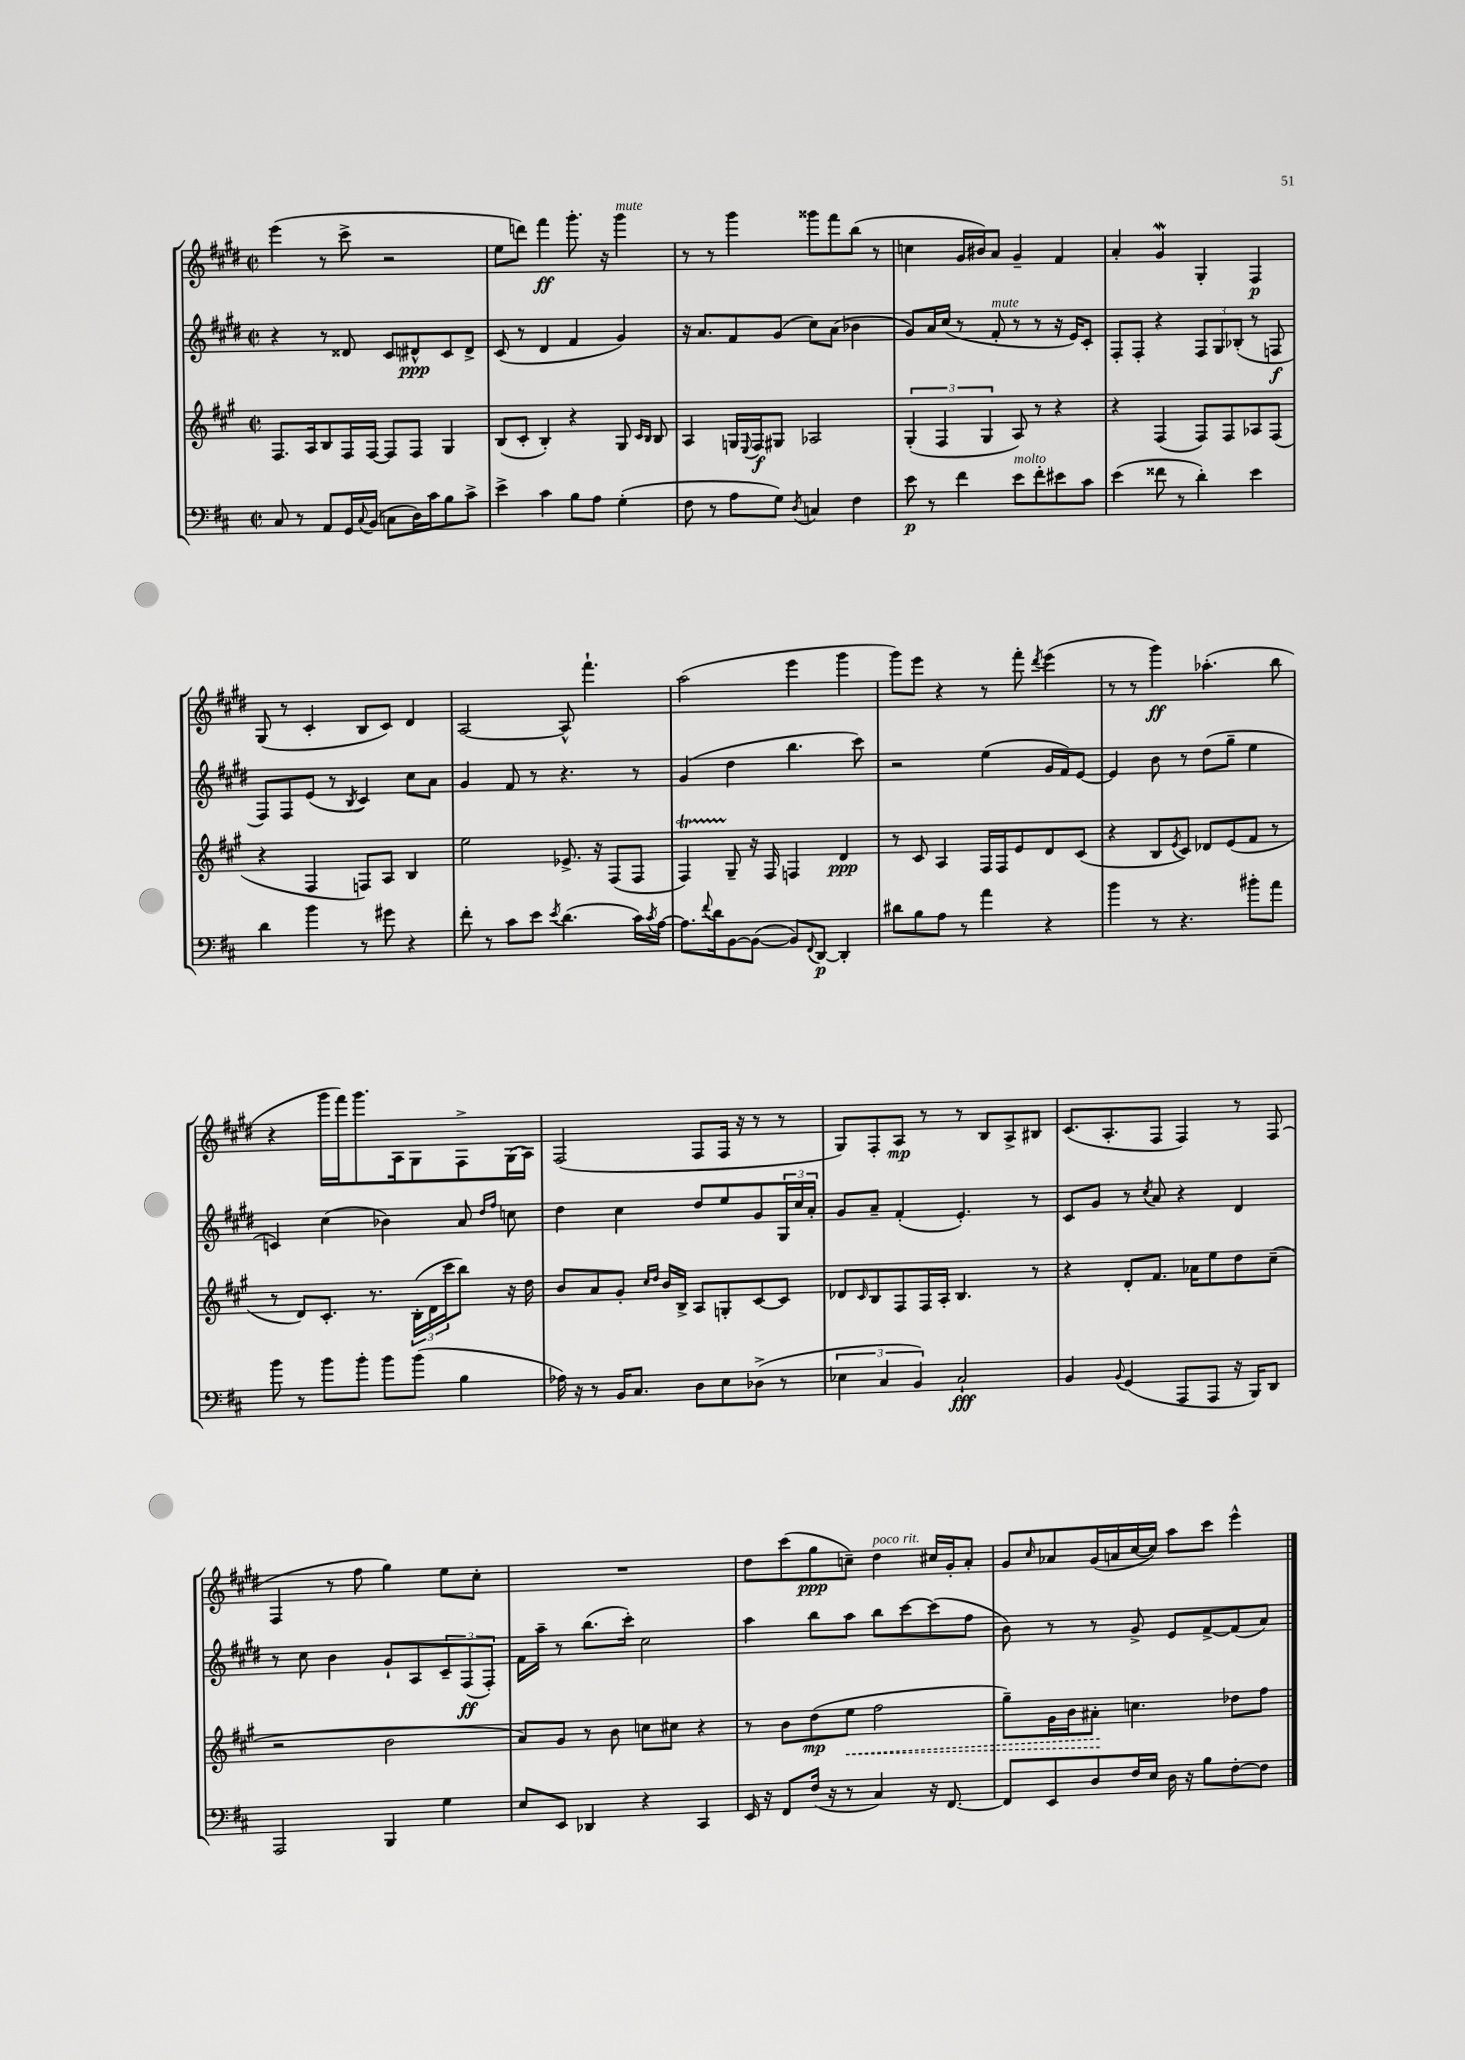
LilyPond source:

<<
\new StaffGroup <<
\new Staff = "s0" {
    \clef treble \key e \major \defaultTimeSignature \time 2/2
    e'''4( r8 cis'''8-> r2 |
    e''8 d'''8) fis'''4\ff gis'''8.-. r16 gis'''4^\markup { \italic "mute" } |
    r8 r8 gis'''4 gisis'''8 fis'''8 b''8( r8 |
    c''4 gis'16 bis'16) a'8 gis'4-- fis'4 |
    a'4-. gis'4\mordent gis4-. fis4\p |
    gis8( r8 cis'4-. b8 cis'8) dis'4 |
    a2~ a8-^ fis'''4.-! |
    a''2( e'''4 gis'''4 |
    gis'''8) e'''8 r4 r8 fis'''8-. \acciaccatura { dis'''8 } e'''4( |
    r8 r8 gis'''4\ff) aes''4.-.( b''8 |
    r4 gis'''16 fis'''16) gis'''8. a16 gis8 fis8-> gis16( a16) |
    fis2( fis8 fis16 r16 r8 r8 |
    gis8) fis8-. a8\mp r8 r8 b8 a8-> bis8 |
    cis'8.( a8.-. fis8 fis4) r8 fis8( |
    fis4 r8 fis''8 gis''4) e''8 cis''8-. |
    R1 |
    dis''8 cis'''8( gis''8\ppp c''8--) dis''4^\markup { \italic "poco rit." } cis''16 gis'16-. a'8-. |
    gis'8 \grace { cis''16 } aes'8 gis'16( a'16 cis''16~ cis''16) a''8 cis'''8 e'''4-^ \bar "|." |
}
\new Staff = "s1" {
    \clef treble \key e \major \defaultTimeSignature \time 2/2
    r4 r8 disis'8 cis'8 dis'8-^\ppp cis'8 dis'8-> |
    cis'8( r8 dis'4 fis'4 gis'4) |
    r16 a'8. fis'8 gis'8( cis''8) a'8( bes'4 |
    gis'8) a'16 cis''16( r8 fis'8-.^\markup { \italic "mute" } r8 r8 r16 e'16) cis'8-. |
    fis8-. fis8-. r4 \tuplet 3/2 { fis8 gis8 bes8-.( } r8 f8\f |
    fis8) fis8 e'8( r8 \acciaccatura { b8 } cis'4) cis''8 a'8 |
    gis'4 fis'8 r8 r4. r8 |
    gis'4( dis''4 b''4. cis'''8) |
    r2 e''4( gis'16 fis'16) e'8~ |
    e'4 b'8 r8 dis''8( gis''8-- e''4 |
    c'4) cis''4( bes'4) a'8 \grace { dis''16 fis''16 } c''8 |
    dis''4 cis''4 dis''8 e''8 gis'8 \tuplet 3/2 { gis16 cis''16 a'16-. } |
    gis'8 a'8-- fis'4-.( e'4.-.) r8 |
    cis'8 gis'8 r8 \acciaccatura { cis''8 } a'8 r4 dis'4 |
    r8 cis''8 b'4 gis'8-! a8 \tuplet 3/2 { cis'8-- fis8\ff( fis8-.) } |
    fis'16 a''16-- r8 b''8.( cis'''16-.) cis''2 |
    a''4 b''8 a''8 b''8 cis'''8~ cis'''8( fis''8 |
    b'8) r8 r8 gis'8-> e'8 fis'8~-> fis'8( a'8) \bar "|." |
}
\new Staff = "s2" {
    \clef treble \key a \major \defaultTimeSignature \time 2/2
    fis8. a16 b8 fis16 fis16~ fis8 fis8 gis4 |
    b8( cis'8-. b4-.) r4 gis8 \grace { cis'16 b16 } b8 |
    a4 g16 \appoggiatura { e8 } fis16\f gis8 aes2 |
    \tuplet 3/2 { gis4-.( fis4 gis4 } a8) r8 r4 |
    r4 fis4( fis8) fis8 aes8 fis8( |
    r4 fis4 f8) a8 b4 |
    e''2 ees'8.-> r16 fis8( fis8 |
    fis4\startTrillSpan) gis8--\stopTrillSpan r16 fis16 f4 d'4\ppp |
    r8 cis'8 a4 fis16 fis16 e'8 d'8 cis'8( |
    r4 b8 \acciaccatura { e'8 } cis'8) des'8 e'8( fis'8 r8 |
    r8 d'8) cis'8.-. r8. \tuplet 3/2 { b16-.( d'16 cis'''16 } b''8) r16 d''16 |
    b'8 a'8 gis'8-. \grace { cis''16 d''16 } b'16 b16-> a8 g8-. cis'8~ cis'8 |
    des'8 \grace { cis'16 } b8 fis8 fis16 a16-. b4. r8 |
    r4 d'8-. fis'8. aes'16 e''8 d''8 cis''8--( |
    r2 b'2 |
    a'8) gis'8 r8 b'8 c''8 cis''8 r4 |
    r8 b'8 d''8\mp( \once \override Hairpin.style = #'dashed-line e''8\< fis''2 |
    gis''8--) gis'16 b'16 ais'8-.\! c''4. des''8 fis''8 \bar "|." |
}
\new Staff = "s3" {
    \clef bass \key d \major \defaultTimeSignature \time 2/2
    cis8 r8 a,8 g,16 \appoggiatura { cis8 } b,16( c8 d16) cis'16 b8 cis'8-> |
    e'4-> cis'4 b8 a8 g4-.( |
    fis8 r8 a8 g8) \acciaccatura { d8 } c4 fis4 |
    e'8\p r8 fis'4 e'8^\markup { \italic "molto" } fis'8-. eis'8 cis'8 |
    e'4( fisis'8 r8 d'4-.) e'4 |
    d'4 b'4 r8 gis'8 r4 |
    fis'8-. r8 cis'8 e'8 \acciaccatura { e'8 } d'4.( cis'16) \acciaccatura { cis'8 } a16~ |
    a8. \appoggiatura { fis'8 } d'16 b,8~ b,8~( b,8) \appoggiatura { fis,8 } d,8~\p d,4-. |
    dis'8 b8 a8 r8 a'4 r4 |
    b'4 r8 r4. bis'8-. a'8 |
    b'8 r8 b'8 b'8-. b'8 b'8( b4 |
    aes16) r16 r8 b,16 cis8. d8 e8 des8->( r8 |
    \tuplet 3/2 { ees4 cis4 b,4) } cis2-!\fff |
    b,4 \appoggiatura { b,8 } g,4( a,,8 a,,8 r16 b,,16) d,8 |
    a,,2 b,,4 g4 |
    e8 e,8 des,4 r4 cis,4 |
    e,16 r16 fis,8 fis16( r16 r8 cis4) r16 fis,8.~ |
    fis,8 e,8 d8 fis16 e16 d16 r16 b8 fis8~-. fis8 \bar "|." |
}
>>
>>
\layout { \context { \Score \remove "Bar_number_engraver" } }
